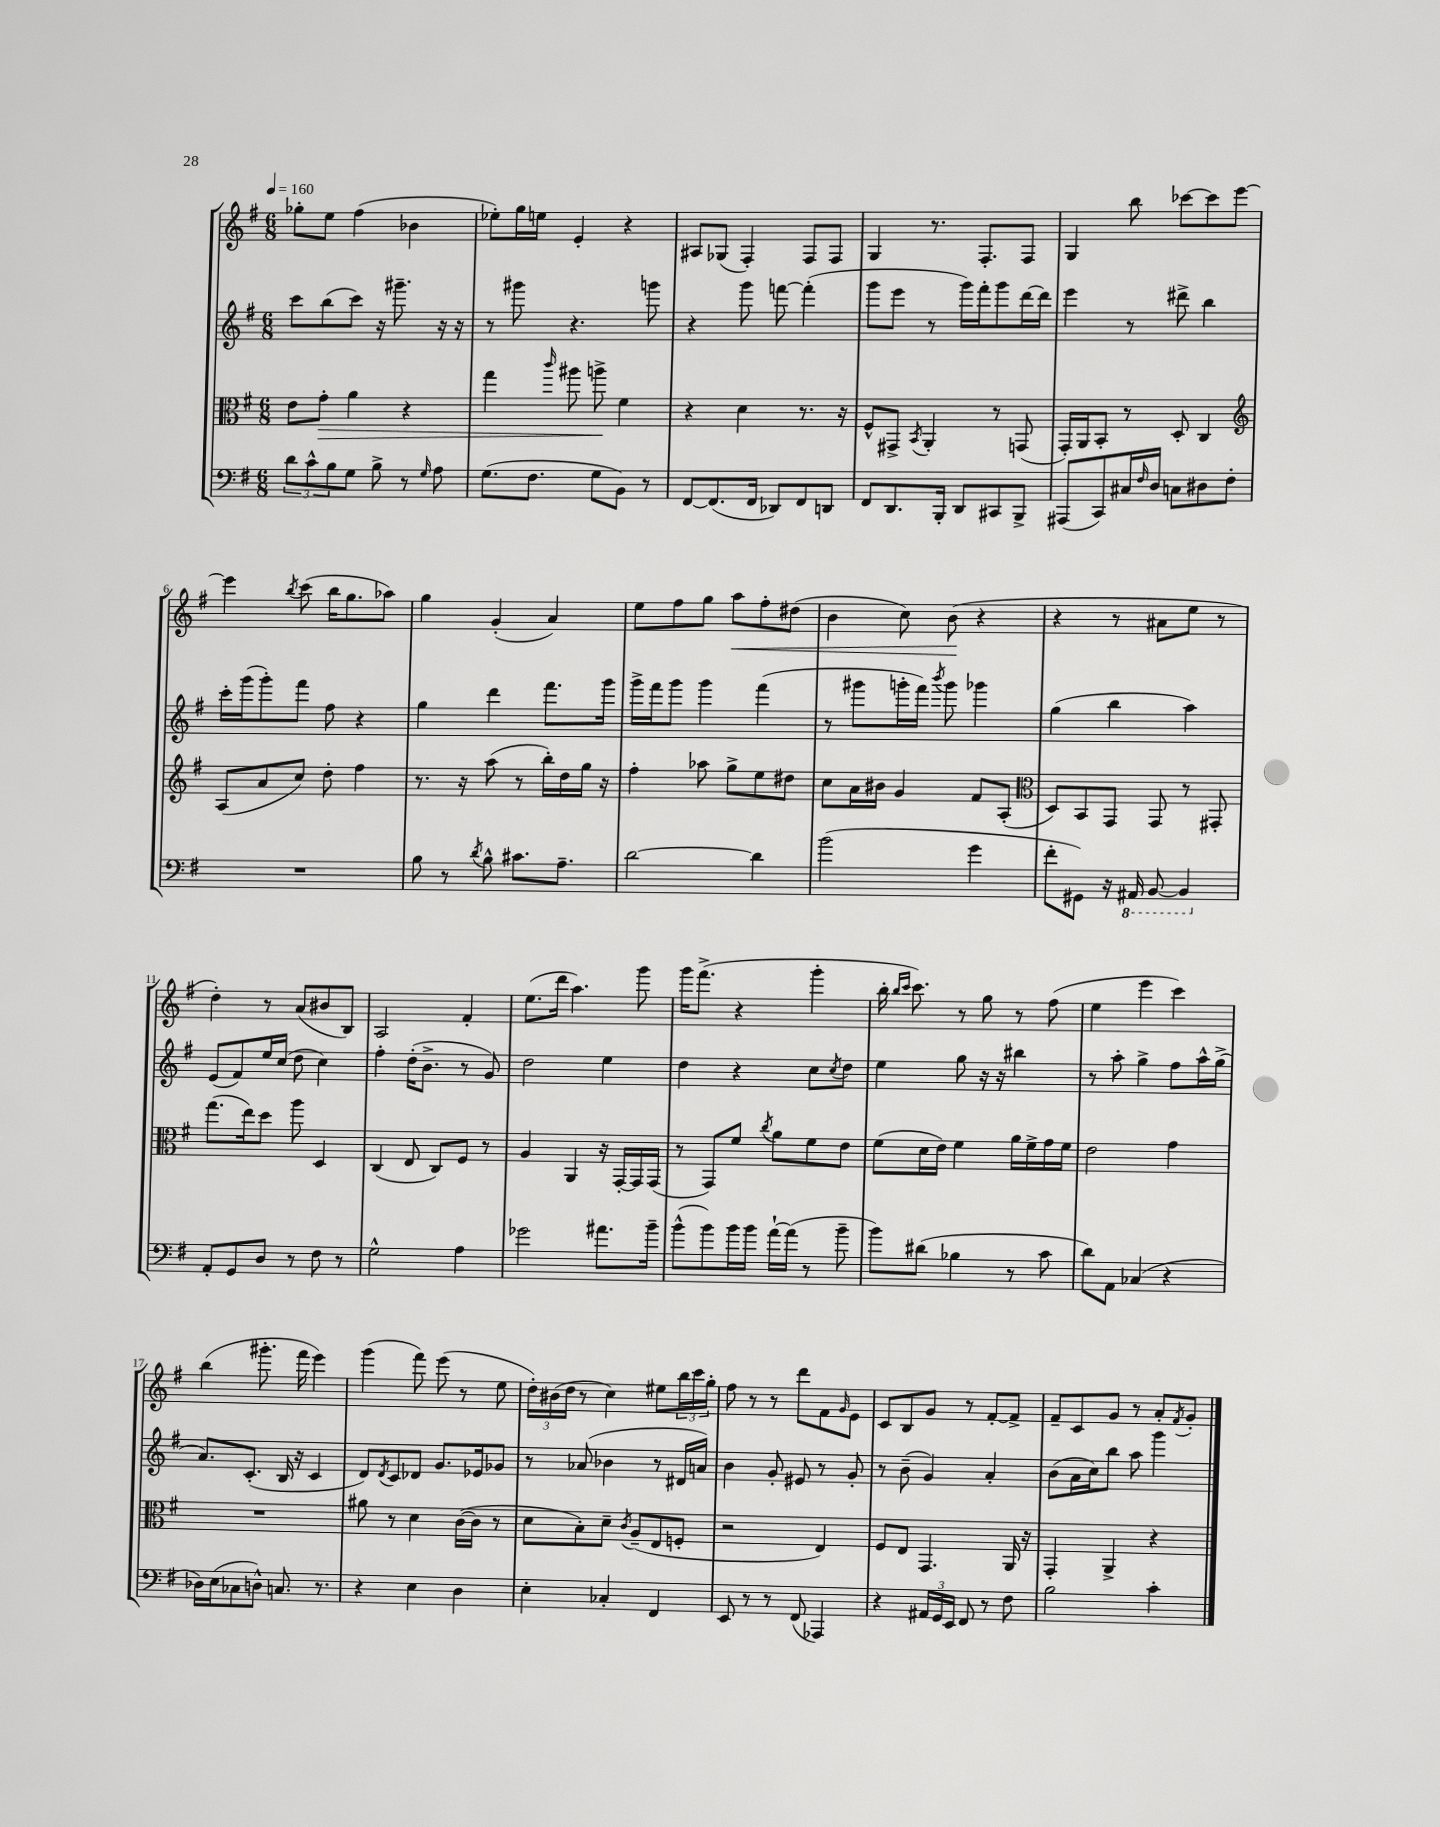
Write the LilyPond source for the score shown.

<<
\new StaffGroup <<
\new Staff = "s0" {
    \clef treble \key g \major \numericTimeSignature \time 6/8 \tempo 4 = 160
    ges''8-. e''8 fis''4( bes'4 |
    ees''8-.) g''16 e''16 e'4-. r4 |
    ais8 ges8( fis4-.) fis8 fis8 |
    g4 r8. fis8.-. fis8 |
    g4 b''8 ces'''8~ ces'''8 e'''8~ |
    e'''4 \acciaccatura { b''8 } c'''8( b''16 g''8. aes''8) |
    g''4 g'4-.( a'4) |
    e''8 fis''8 g''8 a''8\< fis''8-. dis''8( |
    b'4 c''8) b'8\!( r4 |
    r4 r8 ais'8 e''8 r8 |
    d''4-.) r8 a'8( bis'8 b8) |
    a2 fis'4-. |
    e''8.( d'''16 a''4.) g'''8 |
    g'''16 fis'''8.->( r4 g'''4-. |
    b''16-. \grace { b''16 c'''16 } c'''8.) r8 g''8 r8 fis''8( |
    e''4 e'''4 c'''4) |
    b''4( gis'''8.-. fis'''16 e'''4) |
    g'''4( fis'''8) e'''8( r8 e''8 |
    \tuplet 3/2 { d''16-.) bis'16( d''16 } r8 c''4) eis''8 \tuplet 3/2 { b''16 c'''16 g''16-. } |
    fis''8 r8 r8 d'''8 fis'8 \grace { g'16 } e'8 |
    c'8 b8 g'8 r8 fis'8~-. fis'8-> |
    fis'8-- c'8 g'8 r8 a'8-. \acciaccatura { fis'8 } g'8-. \bar "|." |
}
\new Staff = "s1" {
    \clef treble \key g \major \numericTimeSignature \time 6/8
    c'''8 b''8( c'''8) r16 gis'''8.-- r16 r16 |
    r8 gis'''8 r4. g'''8 |
    r4 g'''8 f'''8~ f'''4-.( |
    g'''8 e'''8 r8 g'''16) fis'''16-. g'''8 d'''16~ d'''16 |
    e'''4 r8 dis'''8-> b''4 |
    c'''16-. g'''16( g'''8-.) fis'''8 fis''8 r4 |
    g''4 d'''4 fis'''8. g'''16 |
    g'''16-> fis'''16 g'''8 g'''4 fis'''4( |
    r8 gis'''8 g'''16-. fis'''16) \acciaccatura { b'''8 } g'''8 ges'''4 |
    g''4( b''4 a''4) |
    e'8( fis'8) e''16 c''16( d''8 c''4) |
    fis''4-. d''16-.( b'8.-> r8 g'8) |
    d''2 e''4 |
    d''4 r4 c''8 \acciaccatura { c''8 } d''8 |
    e''4 g''8 r16 r16 bis''4 |
    r8 a''8-. g''4-> fis''8 a''16-^ g''16->( |
    a'8.) c'8.-.( b16 r16 c'4 |
    d'8) \acciaccatura { d'8 } c'8 des'8 g'8. ees'16 ges'8 |
    r8 aes'8( bes'4 r8 dis'16 a'16) |
    b'4 g'8-. eis'8 r8 g'8-. |
    r8 b'8--( g'4) a'4-. |
    b'8( a'16 c''16) b''8 a''8 g'''4 \bar "|." |
}
\new Staff = "s2" {
    \clef alto \key g \major \numericTimeSignature \time 6/8
    e'8 g'8-.\> a'4 r4 |
    g''4 \grace { c'''16 } ais''8 a''8->\! fis'4 |
    r4 d'4 r8. r16 |
    fis8-^ gis,8-> \acciaccatura { b,8 } a,4-. r8 g,8( |
    g,16-.) a,16 b,8-. r8 d8-. c4 |
    \clef treble a8( a'8 c''8) d''8-. fis''4 |
    r8. r16 a''8( r8 b''16-.) d''16 g''16 r16 |
    fis''4-. aes''8 g''8-> e''8 dis''8 |
    c''8 a'16 bis'16 g'4 fis'8 a8-.( |
    \clef alto d8) b,8 g,8 g,8 r8 gis,8-. |
    g''8.( e''16) d''8 a''8 d4 |
    c4( e8 c8) fis8 r8 |
    a4 a,4 r16 g,16~-. g,16 g,16( |
    r8 g,8) fis'8 \acciaccatura { c''8 } a'8 fis'8 e'8 |
    fis'8( d'16 e'16) fis'4 a'16 fis'16-> g'16 fis'16 |
    e'2 g'4 |
    R2. |
    ais'8 r8 d'4 c'16~( c'16 r8 |
    d'8 b8-.) d'8-- \acciaccatura { c'8 } a8--( e8 f8-. |
    r2 e4) |
    fis8 e8 g,4. a,16 r16 |
    g,4-. a,4-> r4 \bar "|." |
}
\new Staff = "s3" {
    \clef bass \key g \major \numericTimeSignature \time 6/8
    \tuplet 3/2 { d'8 c'8-^ b8 } g8 b8-> r8 \grace { g16 } a8 |
    g8.( fis8. g8 b,8) r8 |
    fis,8~ fis,8.( fis,16 des,8) fis,8 d,8 |
    fis,8 d,8. b,,16-. d,8 cis,8 b,,8-> |
    ais,,8( c,8) cis16 \grace { fis16 } d16 c8 dis8 fis8-. |
    R2. |
    b8 r8 \acciaccatura { d'8 } b8-^ cis'8. a8.-- |
    d'2~ d'4 |
    b'2( g'4 |
    fis'8-. gis,8) r16 \ottava #-1 ais,,16 b,,8~ b,,4 \ottava #0 |
    a,8-. g,8 d8 r8 fis8 r8 |
    g2-^ a4 |
    ges'2 ais'8. b'16-- |
    b'8-^( b'8) b'16 b'16 a'16~-! a'16( r8 b'8-- |
    b'8) dis'8( bes4 r8 c'8 |
    d'8) a,8 ces4( r4 |
    des16) e16( ces8 d8-^) c8. r8. |
    r4 e4 d4 |
    e4-. ces4-. fis,4 |
    e,8 r8 r8 fis,8( aes,,4) |
    r4 \tuplet 3/2 { ais,16 g,16 e,16 } fis,8 r8 fis8 |
    b2 c'4-. \bar "|." |
}
>>
>>
